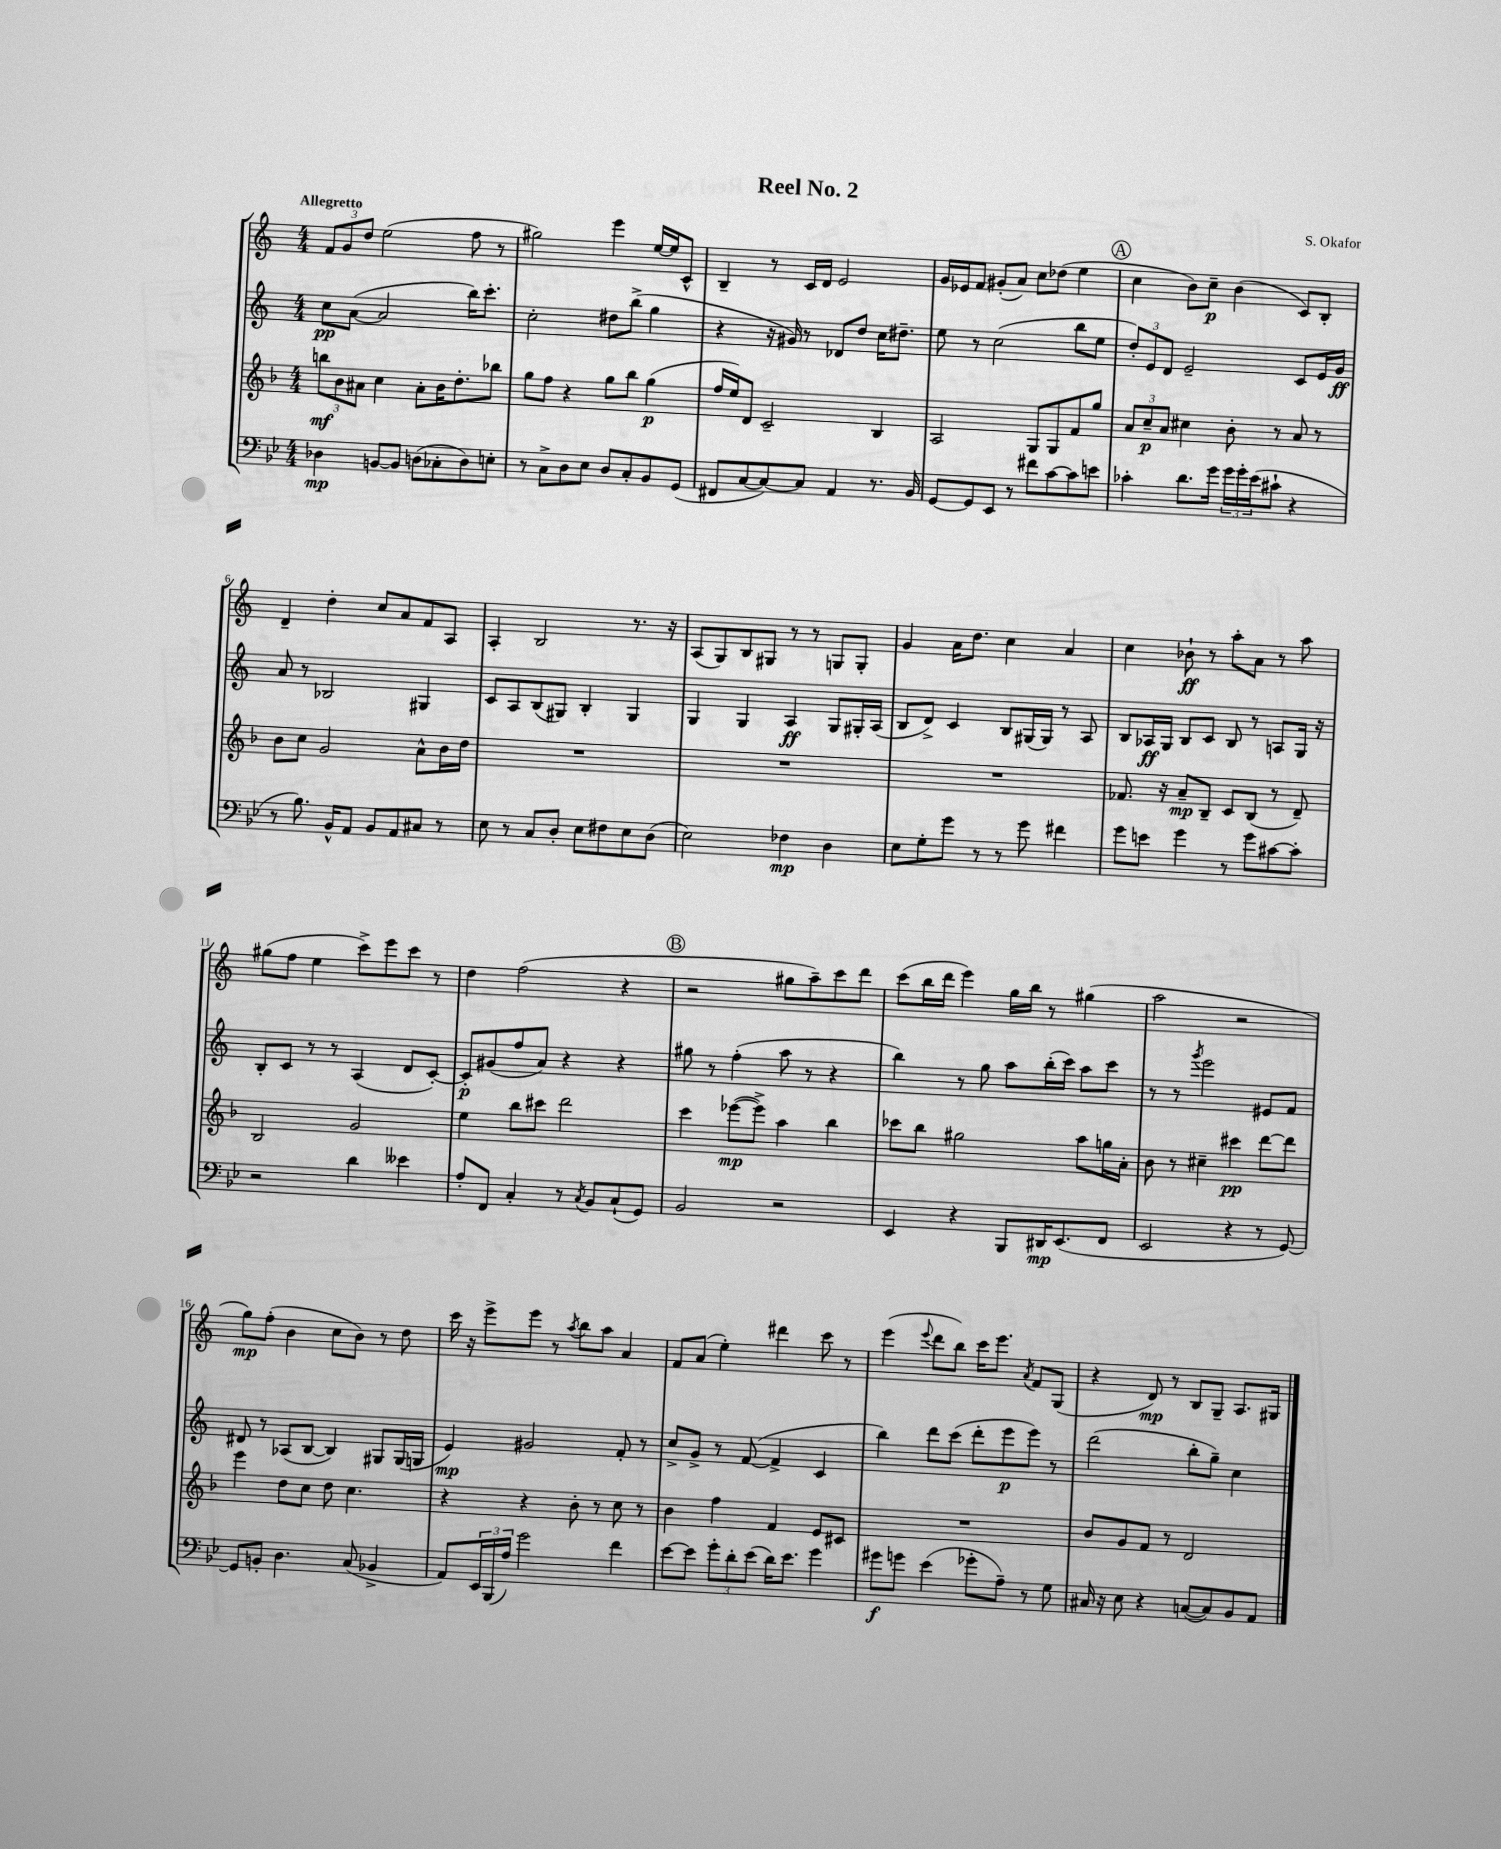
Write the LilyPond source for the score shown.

\header { title = "Reel No. 2" composer = "S. Okafor" }
<<
\new StaffGroup <<
\new Staff = "s0" {
    \clef treble \key c \major \numericTimeSignature \time 4/4 \tempo "Allegretto"
    \tuplet 3/2 { f'8 g'8 d''8 } e''2( f''8 r8 |
    gis''2) e'''4 e''16~ e''16 c'8-^ |
    b4-- r8 c'16 d'16 e'2 |
    g'16 ees'16 f'8 gis'8-.( a'8) c''8 des''8( e''4 |
    \mark \markup { \circle "A" } c''4 b'8) c''8--\p b'4( c'8) b8-. |
    d'4-- d''4-. c''8 a'8 f'8 a8 |
    a4-. b2 r8. r16 |
    a8( g8) b8 gis8 r8 r8 g8 g8-. |
    g'4 a'16 d''8. c''4 a'4 |
    c''4 bes'8-!\ff r8 a''8-. a'8 r8 a''8 |
    gis''8( f''8 e''4 c'''8->) e'''8 c'''8 r8 |
    d''4 f''2( r4 |
    \mark \markup { \circle "B" } r2 gis''8 a''8--) c'''8 d'''8 |
    c'''8( b''16 d'''16 e'''4) g''16 b''16 r8 gis''4( |
    a''2 r2 |
    g''8\mp) f''8-.( b'4 c''8 b'8) r8 d''8 |
    c'''16 r16 e'''8-> e'''8 r8 \acciaccatura { a''8 } b''8 a''8 a'4 |
    f'8 a'8( e''4-.) dis'''4 c'''8 r8 |
    e'''4( \appoggiatura { e'''8 } d'''8 b''8) c'''16 e'''8. \acciaccatura { a'8 } f'8 g8( |
    r4 d'8\mp) r8 b8 g8-- a8. gis16 \bar "|." |
}
\new Staff = "s1" {
    \clef treble \key c \major \numericTimeSignature \time 4/4
    c''8\pp a'8~( a'2 b''16) c'''8.-. |
    c''2-. dis''8 b''8->( g''4 |
    r4 r16 gis'16) r8 des'8 d''8 c''16 dis''8.-- |
    e''8 r8 c''2( b''8 e''8 |
    \mark \markup { \circle "A" } \tuplet 3/2 { d''8-.) e'8 d'8 } e'2-- c'8 e'16 g'16\ff |
    a'8 r8 bes2 gis4 |
    c'8 a8 b8( gis8) b4-. gis4 |
    g4 g4 a4\ff g8 gis16-. a16( |
    b8 d'8->) c'4 b8 gis16( gis16) r8 a8 |
    b8 aes16\ff g16 b8 c'8 b8 r8 a8 g16 r16 |
    b8-. c'8 r8 r8 a4( d'8 c'8~-.) |
    c'8-.\p gis'8( f''8 a'8) r4 r4 |
    \mark \markup { \circle "B" } gis''8 r8 f''4-.( a''8 r8 r4 |
    b''4) r8 g''8 a''8 b''16-.( c'''16) a''8 c'''8 |
    r8 r8 \acciaccatura { g'''8 } e'''2 eis'8 f'8 |
    dis'8 r8 aes8( b8~ b4) gis8 gis16( g16 |
    e'4\mp) gis'2 f'8-. r8 |
    c''8-> g'8-> r8 f'8~( f'4-> c'4 |
    b''4) d'''8 c'''8( d'''8-. e'''8\p e'''8) r8 |
    d'''2( b''8-. g''8--) c''4 \bar "|." |
}
\new Staff = "s2" {
    \clef treble \key f \major \numericTimeSignature \time 4/4
    \tuplet 3/2 { b''8\mf bes'8 ais'8 } c''4 ais'8-. bes'16 d''8.-. bes''8 |
    g''8 f''8 r4 g''8 bes''8 g''4\p( |
    f''16 e''16) d'8 c'2-- bes4 |
    a2 g8 g8 f'8 g''8 |
    \mark \markup { \circle "A" } \tuplet 3/2 { a'8 c''8--\p a'8 } cis''4 bes'8-. r8 a'8 r8 |
    bes'8 c''8 g'2 a'8-^ bes'16 d''16 |
    R1 |
    R1 |
    R1 |
    fes'8. r16 a'8--\mp bes8-- c'8 bes8( r8 d'8--) |
    bes2 g'2 |
    e''4 bes''8 cis'''8 d'''2 |
    \mark \markup { \circle "B" } c'''4 ees'''8~\mp( ees'''8->) a''4 bes''4 |
    ces'''8 bes''8 gis''2 a''8 g''16 a'16-. |
    bes'8 r8 cis''4-- cis'''4\pp d'''8~ d'''8 |
    e'''4 d''8 c''8 d''8 c''4. |
    r4 r4 bes'8-. r8 c''8 r8 |
    bes'4 f''4 f'4 e'8 cis'8 |
    R1 |
    bes'8 g'8 f'8 r8 d'2 \bar "|." |
}
\new Staff = "s3" {
    \clef bass \key bes \major \numericTimeSignature \time 4/4
    des4\mp b,8~ b,8 d8( ces8-. d8) e8-. |
    r8 c8-> d8 ees8 d8 c8-. bes,8 g,8( |
    fis,8 c8~ c8~) c8 a,4 r8. bes,16 |
    g,8~ g,8 ees,8 r8 fis'8 c'8~ c'8 e'8 |
    \mark \markup { \circle "A" } ces'4-. d'8. g'16 \tuplet 3/2 { g'16 g'16-. ees'16( } cis'8-! r4 |
    r8 bes8.) bes,16-^ a,8 bes,8 a,8 cis8 r8 |
    ees8 r8 c8 d8-. ees8 fis8 ees8 d8( |
    ees2) fes4\mp d4 |
    ees8 g8-. g'8 r8 r8 g'8 fis'4 |
    g'8 e'8 g'4 r8 g'8 cis'8~ cis'8-. |
    r2 d'4 eeses'4 |
    a8-. f,8 c4-. r8 \acciaccatura { c8 } bes,8 c8-!( g,8) |
    \mark \markup { \circle "B" } bes,2 r2 |
    ees,4 r4 bes,,8 dis,16\mp ees,8.( f,8 |
    ees,2 r4 r8 g,8~) |
    g,8 b,8-. d4. c8( bes,4-> |
    a,8) \tuplet 3/2 { ees,16 bes,,16( a16) } g'2 f'4 |
    ees'8~ ees'8 \tuplet 3/2 { g'8-. d'8-. ees'8( } d'16) ees'8. g'4 |
    gis'8\f g'8 ees'4( ges'8-. a8--) r8 g8 |
    cis16 r16 ees8 r4 c8~( c8) bes,8 a,8 \bar "|." |
}
>>
>>
